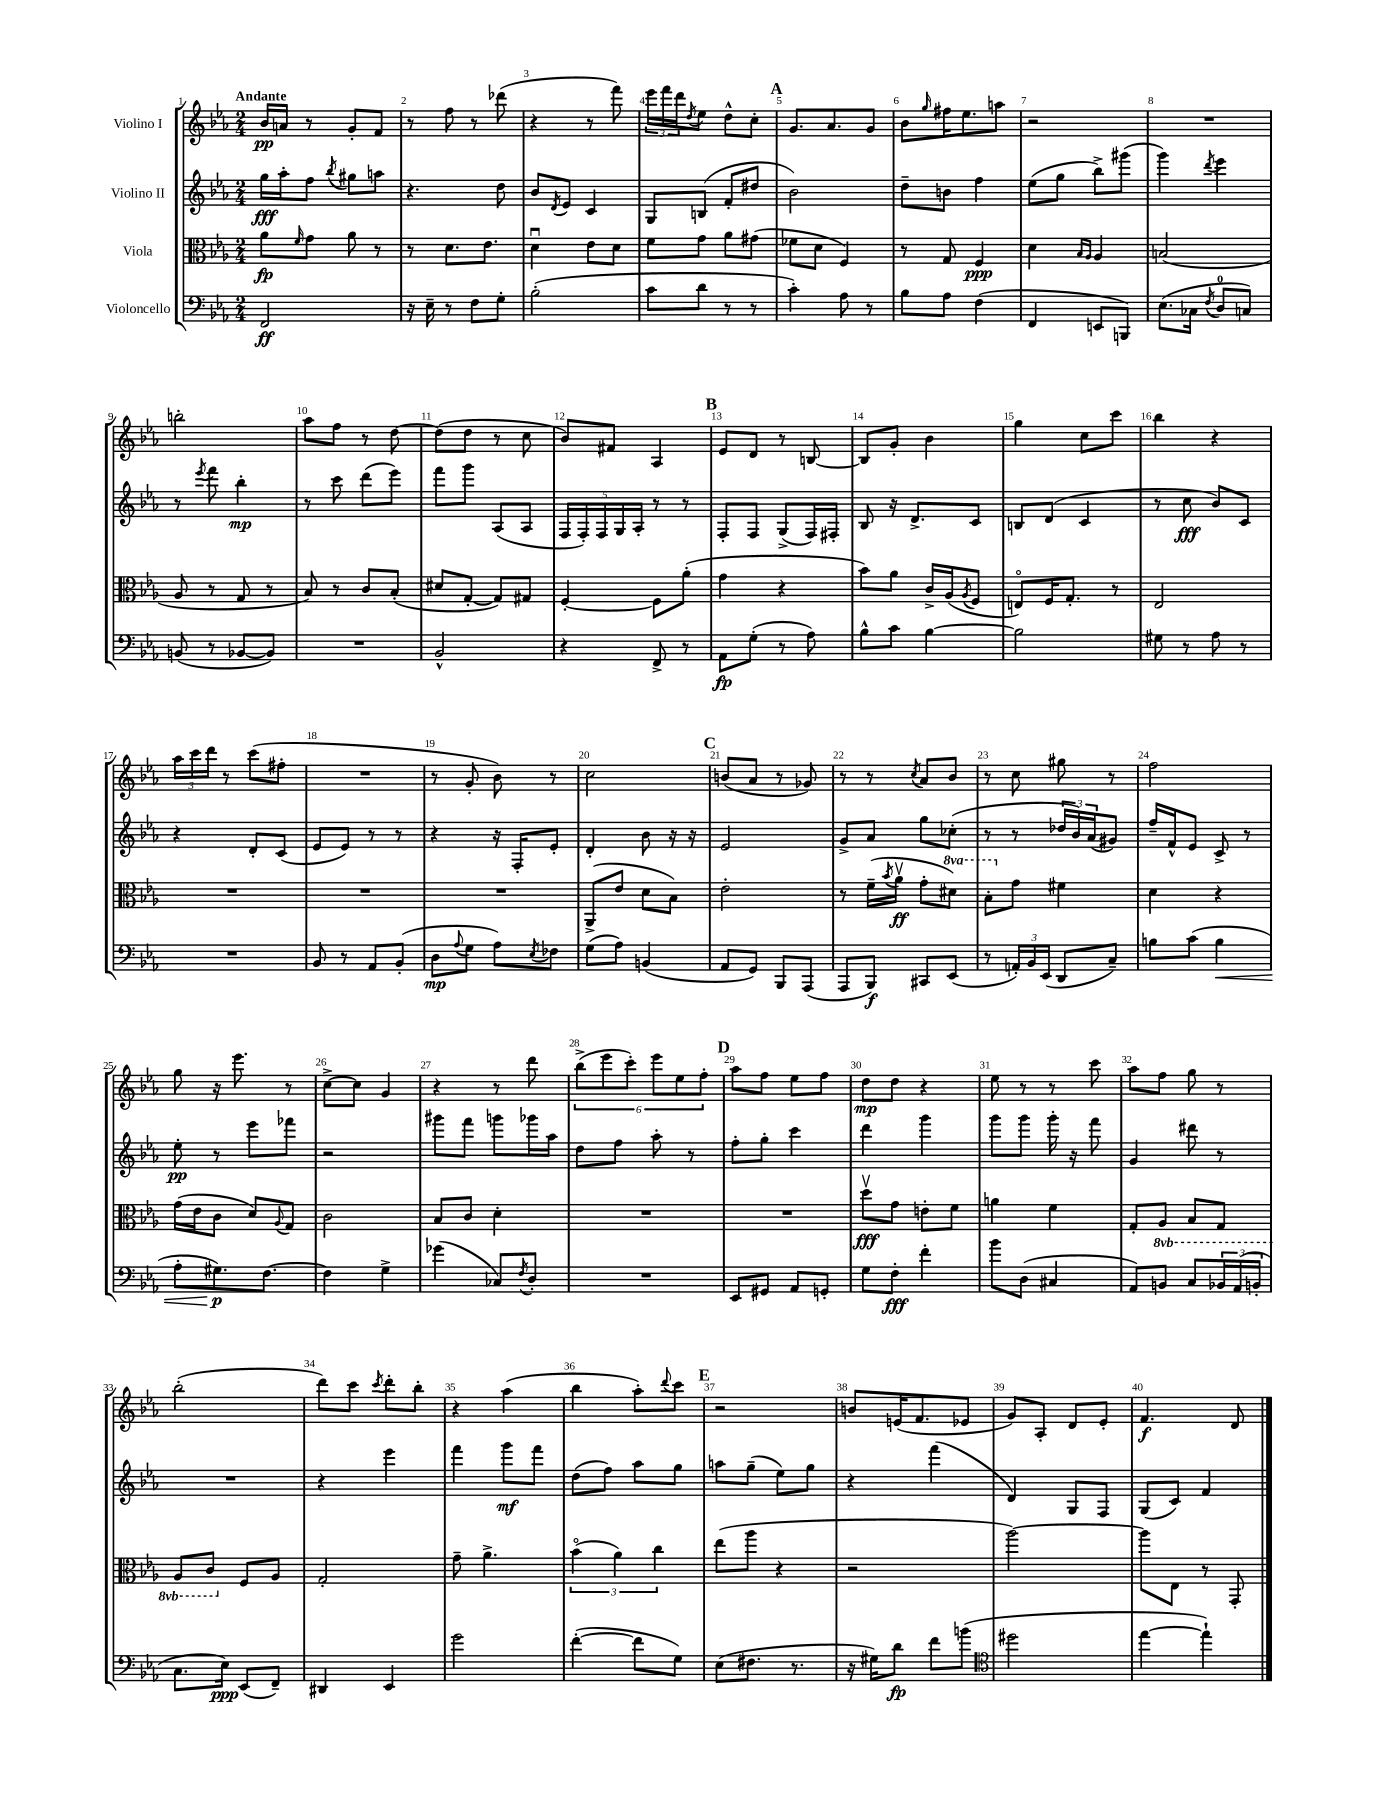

**kern	**kern	**kern	**kern
*staff4	*staff3	*staff2	*staff1
*clefF4	*clefC3	*clefG2	*clefG2
*k[b-e-a-]	*k[b-e-a-]	*k[b-e-a-]	*k[b-e-a-]
*M2/4	*M2/4	*M2/4	*M2/4
2FF	8a-	16gg	16b-
.	.	16aa-'	16a
.	16qqf	.	.
.	8g	8ff	8r
.	.	8qbb-	.
.	8a-	8gg#	8g'
.	8r	8aa	8f
=	=	=	=
16r	8r	4.r	8r
16E-~	.	.	.
8r	8.d	.	8ff
8F	.	.	8r
.	8.e-	.	.
8G'	.	8dd	(8ddd-
=	=	=	=
(2B-'	4du	8b-	4r
.	.	8qd	.
.	.	8e-	.
.	8e-	4c	8r
.	8d	.	8fff)
=	=	=	=
8c	8f	8G	24eee-
.	.	.	24fff
.	.	.	24ddd
.	.	.	8qdd
8d	8g	(8B	8ee-
8r	8a-	8f'	8dd^^
8r	(8g#	8dd#	8cc'
=	=	=	=
4c')	8f-	2b-)	8.g
.	8d	.	.
.	.	.	8.a-
8A-	4F)	.	.
8r	.	.	8g
=	=	=	=
8B-	8r	8dd~	8b-
.	.	.	16qqgg
8A-	8G	8b	16ff#
.	.	.	8.ee-
(4F	4F	4ff	.
.	.	.	8aa
=	=	=	=
4FF	4d	(8ee-	2r
.	.	8gg	.
.	16qqB-	.	.
.	16qqA-	.	.
8EE	4A-	8bb-^)	.
8BBB)	.	(8ggg#	.
=	=	=	=
(8.E-	(2B	4ggg)	2r
16C-	.	.	.
8qF	.	8qddd	.
8D	.	4eee-	.
8C)	.	.	.
=	=	=	=
(8BB	8A-	8r	2bb'
.	.	8qeee-	.
8r	8r	8fff	.
[8BB-	8G	4bb-'	.
8BB-])	8r	.	.
=	=	=	=
2r	8B-)	8r	8aa-
.	8r	8ccc	8ff
.	8c	(8ddd	8r
.	(8B-'	8eee-)	[8dd
=	=	=	=
2BB-^^	8d#	8fff	(8dd]
.	[8G'	8ggg	8dd
.	8G])	(8A-	8r
.	8G#	8A-	8cc
=	=	=	=
4r	[4F'	20F	8b-)
.	.	20F')	.
.	.	20F	.
.	.	.	8f#
.	.	20G	.
.	.	20A-'	.
8FF^	8F]	8r	4A-
8r	(8a-'	8r	.
=	=	=	=
8AA-	4g	8F'	8e-
(8G'	.	8F	8d
8r	4r	(8G^	8r
8A-)	.	16F)	[8B
.	.	16F#'	.
=	=	=	=
8B-^^	8b-)	8B-	8B]
8c	8a-	16r	8g'
.	.	8.d^	.
[4B-	16c^	.	4b-
.	(16A-	.	.
.	8qA-	.	.
.	8F	8c	.
=	=	=	=
2B-]	8Eo)	8B	4gg
.	16F	(8d	.
.	8.G'	.	.
.	.	4c	8cc
.	8r	.	8ccc
=	=	=	=
8G#	2E-	8r	4bb-
8r	.	8cc	.
8A-	.	8b-)	4r
8r	.	8c	.
=	=	=	=
2r	2r	4r	24aa-
.	.	.	24ccc
.	.	.	24ddd
.	.	.	8r
.	.	8d'	(8ccc
.	.	(8c	8ff#'
=	=	=	=
8BB-	2r	8e-	2r
8r	.	8e-)	.
8AA-	.	8r	.
(8BB-'	.	8r	.
=	=	=	=
8D	2r	4r	8r
8qqA-	.	.	.
8G	.	.	8g'
8A-)	.	16r	8b-)
.	.	16F'	.
8qE-	.	.	.
8F-	.	8e-'	8r
=	=	=	=
(8G	(8AA-^	4d'	2cc
8A-)	8e-	.	.
(4BB	8d	8b-	.
.	8B-)	16r	.
.	.	16r	.
=	=	=	=
8AA-	2e-'	2e-	(8b
8GG)	.	.	8a-
8BBB-	.	.	8r
(8AAA-	.	.	8g-)
=	=	=	=
8AAA-	8r	8g^	8r
8BBB-)	(16f~	8a-	8r
.	8qb-	.	.
.	16a-v	.	.
.	.	.	8qcc
8CC#	8g'	8gg	8a-
(8EE-	8dd#)	(8cc-'	8b-
=	=	=	=
8r	8b-'	8r	8r
24AA')	8g	8r	8cc
24BB-	.	.	.
(24EE-	.	.	.
8DD	4f#	24dd-	8gg#
.	.	24b-)	.
.	.	(24a-	.
8C~)	.	8g#)	8r
=	=	=	=
8B	4d	16ff~	2ff
.	.	16f^^	.
(8c	.	8e-	.
4B	4r	8c^	.
.	.	8r	.
=	=	=	=
8A-'	(16g	8ee-'	8gg
.	16e-	.	.
8.G#)	8c	8r	16r
.	.	.	8.eee-
.	8d)	8eee-	.
[8.F	.	.	.
.	8qqA-	.	.
.	8G	8fff-	8r
=	=	=	=
4F]	2c	2r	[8cc^
.	.	.	8cc]
4G^	.	.	4g
=	=	=	=
(4g-	8B-	8ggg#	4r
.	8c	8fff	.
8C-)	4d'	8ggg	8r
8qF	.	.	.
8D'	.	16ggg-	8ddd
.	.	16aa-	.
=	=	=	=
2r	2r	8dd	(12bb-^
.	.	.	12eee-
.	.	8ff	.
.	.	.	12ccc')
.	.	8aa-'	12eee-
.	.	.	12ee-
.	.	8r	.
.	.	.	12ff'
=	=	=	=
8EE-	2r	8ff'	8aa-
8GG#	.	8gg'	8ff
8AA-	.	4ccc	8ee-
8GG'	.	.	8ff
=	=	=	=
8G	8ddv	4ddd	8dd
8F'	8g	.	8dd
4f'	8e'	4ggg	4r
.	8f	.	.
=	=	=	=
8b-	4a	8ggg	8ee-
(8D	.	8ggg	8r
4C#	4f	16ggg'	8r
.	.	16r	.
.	.	8fff	8ccc
=	=	=	=
8AA-)	8G'	4g	8aa-
8BB	8AA-	.	8ff
8C	8BB-	8ddd#	8gg
24BB-	8GG	8r	8r
(24AA-	.	.	.
24BB'	.	.	.
=	=	=	=
8.C	8AA-	2r	(2bb-'
.	8C	.	.
16E-)	.	.	.
(8EE-	8F	.	.
8FF~)	8A-	.	.
=	=	=	=
4DD#	2G'	4r	8ddd)
.	.	.	8ccc
.	.	.	8qccc
4EE-	.	4eee-	8ddd'
.	.	.	8bb-'
=	=	=	=
2g	8g~	4fff	4r
.	4.a-^	.	.
.	.	8ggg	(4aa-
.	.	8fff	.
=	=	=	=
([4f'	(6b-o	(8dd	4bb-
.	.	8ff)	.
.	6a-)	.	.
8f]	.	8aa-	8aa-')
.	6cc	.	.
.	.	.	8qqddd
8G)	.	8gg	8ccc
=	=	=	=
(8E-	(8ee-	8aa	2r
8.F#	8aa-	(8gg~	.
.	4r	8ee-)	.
8.r	.	.	.
.	.	8gg	.
=	=	=	=
16r	2r	4r	8b
16G#)	.	.	.
8d	.	.	(16e
.	.	.	8.f
8f	.	(4fff	.
(8b	.	.	8e-
=	=	=	=
*clefC4	*	*	*
2dd#	[2aa-)	4d)	8g)
.	.	.	8A-'
.	.	8G	8d
.	.	8F	8e-'
=	=	=	=
[4ee-	8aa-]	(8G	4.f
.	8E-	8c)	.
4ee-`])	8r	4f	.
.	8GG'	.	8d
==	==	==	==
*-	*-	*-	*-
